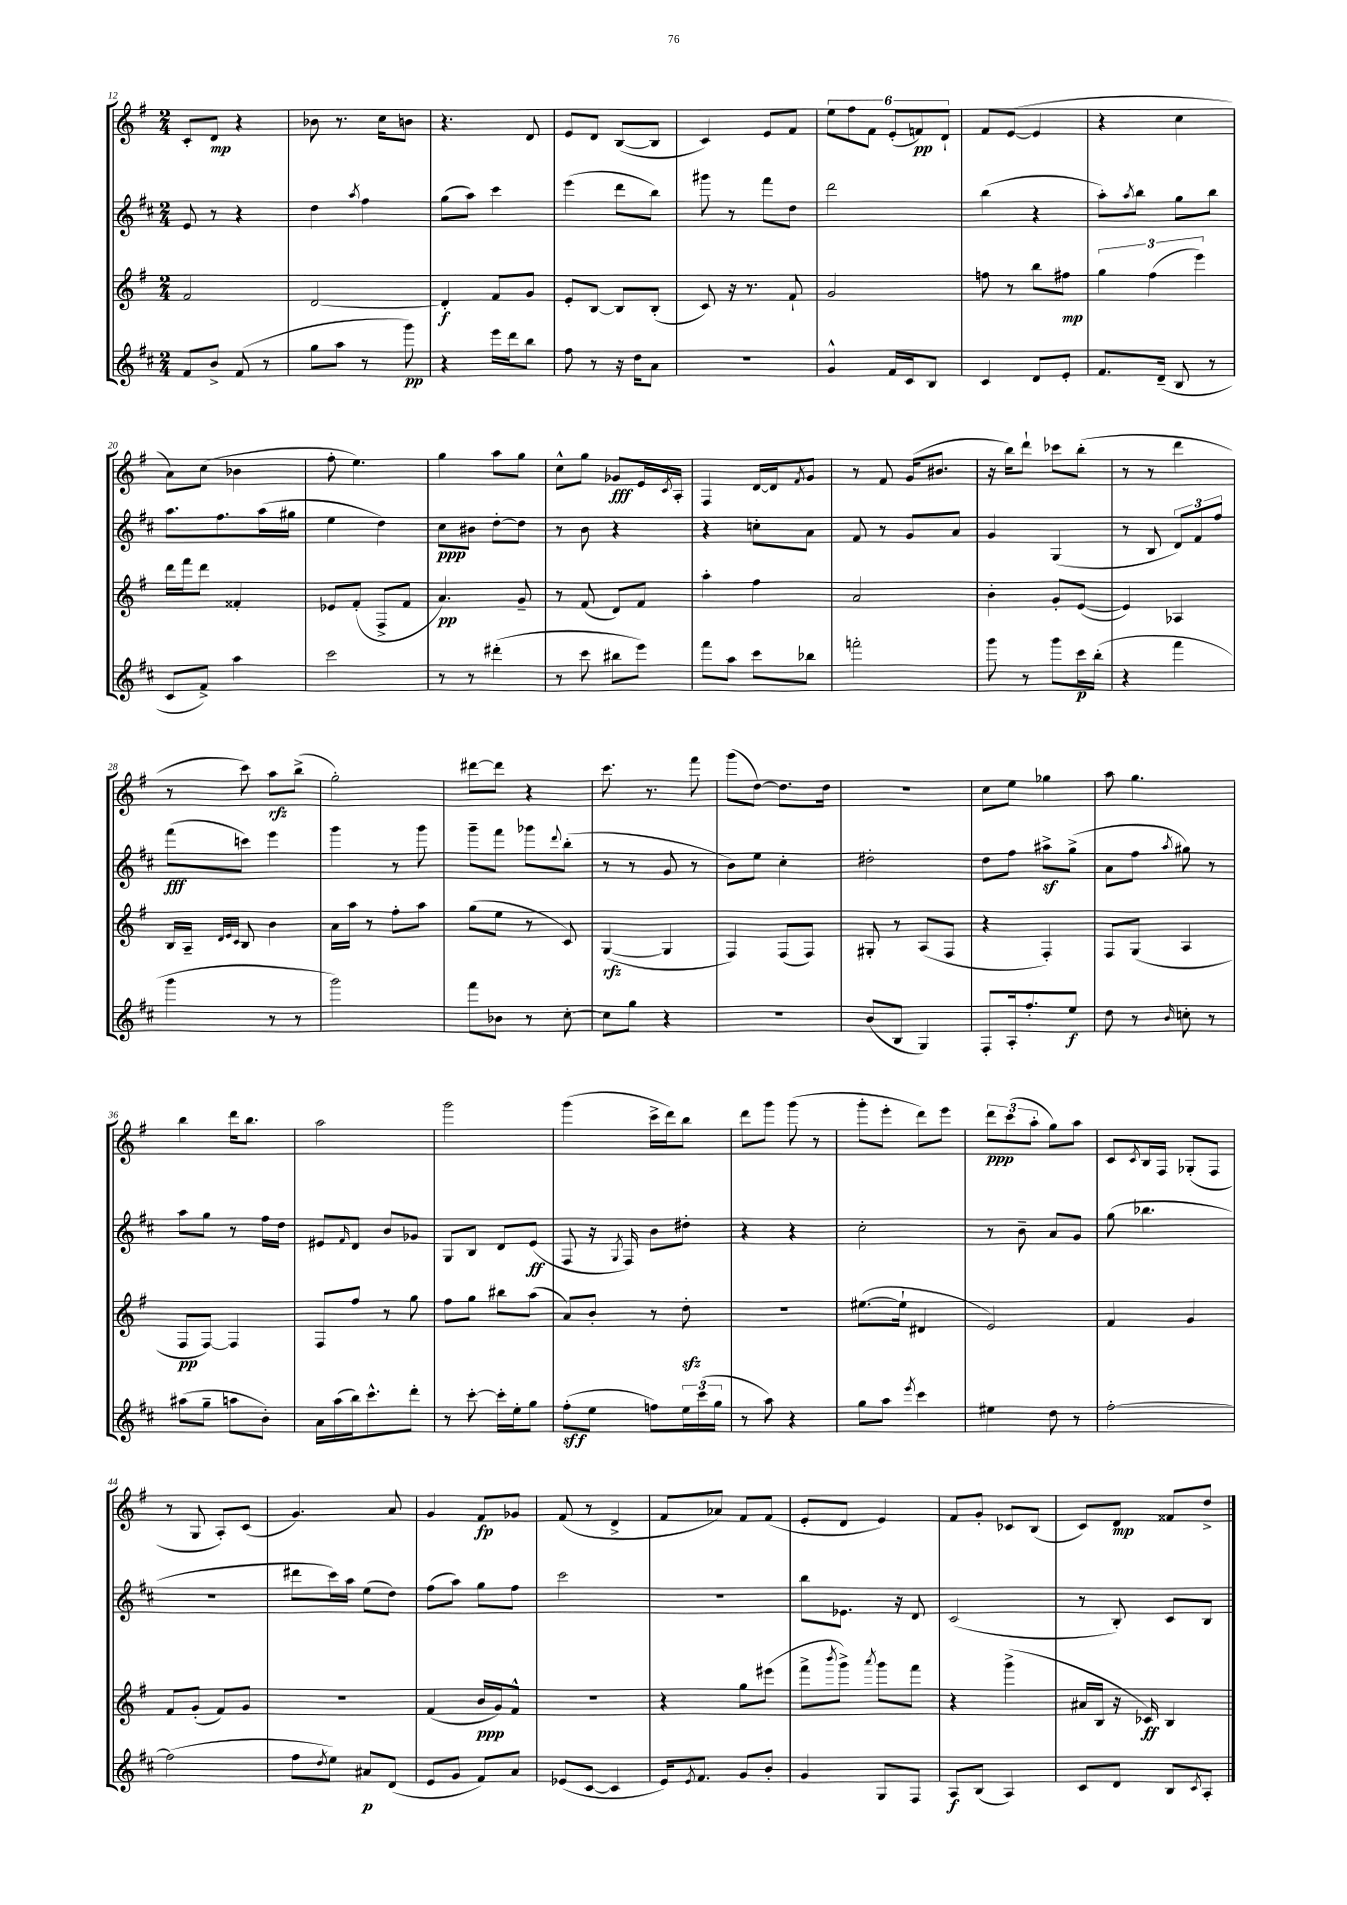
<<
\new StaffGroup <<
\new Staff = "s0" {
    \clef treble \key g \major \numericTimeSignature \time 2/4
    c'8-. d'8\mp r4 |
    bes'8 r8. c''16 b'8 |
    r4. d'8 |
    e'8 d'8 b8~( b8 |
    c'4) e'8 fis'8 |
    \tuplet 6/4 { e''8 fis''8 fis'8 e'8-.( f'8\pp) d'8-! } |
    fis'8 e'8~( e'4 |
    r4 c''4 |
    a'8) c''8( bes'4 |
    fis''8-. e''4.) |
    g''4 a''8 g''8 |
    c''8-^ g''8 ges'8\fff e'16 \acciaccatura { c'8 } a16-. |
    fis4 d'16~ d'16 \acciaccatura { fis'8 } g'8 |
    r8 fis'8 g'16( bis'8. |
    r16 b''16) d'''8-! ces'''8 b''8-.( |
    r8 r8 d'''4 |
    r8 c'''8) a''8\rfz b''8->( |
    g''2-.) |
    dis'''8~ dis'''8 r4 |
    c'''8. r8. fis'''8 |
    g'''8( d''8~) d''8. d''16 |
    R2 |
    c''8 e''8 ges''4 |
    a''8 g''4. |
    b''4 d'''16 b''8. |
    a''2 |
    g'''2 |
    g'''4( c'''16-> d'''16) b''8 |
    d'''8 g'''8 g'''8( r8 |
    g'''8-. e'''8-. d'''8) e'''8 |
    \tuplet 3/2 { d'''8\ppp c'''8( a''8-. } g''8) a''8 |
    c'8 \acciaccatura { c'8 } b16 fis16 ges8-.( fis8 |
    r8 g8 a8-.) c'8( |
    g'4.) a'8 |
    g'4 fis'8\fp ges'8 |
    fis'8( r8 d'4-> |
    fis'8 aes'8) fis'8 fis'8( |
    e'8-. d'8 e'4) |
    fis'8 g'8-. ces'8 b8( |
    c'8) d'8\mp fisis'8 d''8-> \bar "|." |
}
\new Staff = "s1" {
    \clef treble \key d \major \numericTimeSignature \time 2/4
    e'8 r8 r4 |
    d''4 \acciaccatura { a''8 } fis''4 |
    g''8( a''8) cis'''4 |
    e'''4( d'''8 b''8) |
    gis'''8 r8 fis'''8 d''8 |
    d'''2 |
    b''4( r4 |
    a''8-.) \acciaccatura { a''8 } b''8 g''8 b''8 |
    a''8. fis''8. a''16( gis''16 |
    e''4 d''4) |
    cis''8\ppp bis'8 d''8~-. d''8 |
    r8 b'8 r4 |
    r4 c''8-. a'8 |
    fis'8 r8 g'8 a'8 |
    g'4 g4( |
    r8 b8 \tuplet 3/2 { d'8) fis'8 fis''8 } |
    fis'''8\fff( c'''8) e'''4 |
    g'''4 r8 g'''8 |
    g'''8-- fis'''8 ges'''8 \appoggiatura { d'''8 } b''8-.( |
    r8 r8 g'8 r8 |
    b'8) e''8 cis''4-. |
    dis''2-. |
    d''8 fis''8 ais''8->\sf g''8->( |
    a'8 fis''8 \acciaccatura { a''8 } gis''8) r8 |
    a''8 g''8 r8 fis''16 d''16 |
    eis'8 \grace { fis'16 } d'8 b'8 ges'8 |
    g8 b8 d'8 e'8\ff( |
    fis8 r16 \acciaccatura { g8 } fis16) b'8 dis''8-. |
    r4 r4 |
    cis''2-. |
    r8 b'8-- a'8 g'8 |
    g''8( bes''4. |
    R2 |
    dis'''8 cis'''16) a''16 e''8( d''8) |
    fis''8( a''8) g''8 fis''8 |
    cis'''2 |
    r2 |
    b''8 ees'8. r16 d'8 |
    cis'2( |
    r8 b8-.) cis'8 b8 \bar "|." |
}
\new Staff = "s2" {
    \clef treble \key g \major \numericTimeSignature \time 2/4
    fis'2 |
    d'2~ |
    d'4-.\f fis'8 g'8 |
    e'8-. b8~ b8 b8-.( |
    c'8) r16 r8. fis'8-! |
    g'2 |
    f''8 r8 b''8 fis''8\mp |
    \tuplet 3/2 { g''4 fis''4( e'''4) } |
    d'''16 fis'''16 d'''8 fisis'4-. |
    ees'8 fis'8-.( fis8-> fis'8 |
    a'4.\pp) g'8-- |
    r8 fis'8( d'8) fis'8 |
    a''4-. fis''4 |
    a'2 |
    b'4-. g'8-. e'8~( |
    e'4) aes4 |
    b16 a16-- \grace { d'32 e'32 c'32 } b8 b'4 |
    a'16 a''16 r8 fis''8-. a''8 |
    g''8( e''8 r8 c'8) |
    g4~\rfz( g4 |
    fis4) fis8( fis8) |
    gis8-. r8 a8( fis8 |
    r4 fis4-.) |
    fis8 g8( a4 |
    fis8\pp fis8~) fis4 |
    fis8 fis''8 r8 g''8 |
    fis''8 g''8 bis''8 a''8( |
    a'8) b'8-. r8 d''8-.\sfz |
    r2 |
    eis''8.~( eis''16-! dis'4 |
    e'2) |
    fis'4 g'4 |
    fis'8 g'8-.( fis'8) g'8 |
    R2 |
    fis'4( b'16\ppp g'16) fis'8-^ |
    R2 |
    r4 g''8 eis'''8( |
    fis'''8-> \acciaccatura { b'''8 } g'''8->) \acciaccatura { a'''8 } g'''8 fis'''8 |
    r4 g'''4->( |
    ais'16 b16 r16 ces'16\ff) b4 \bar "|." |
}
\new Staff = "s3" {
    \clef treble \key d \major \numericTimeSignature \time 2/4
    fis'8 b'8-> fis'8( r8 |
    g''8 a''8 r8 g'''8\pp) |
    r4 e'''16 d'''16 b''8 |
    fis''8 r8 r16 d''16 a'8 |
    R2 |
    g'4-^ fis'16 cis'16 b8 |
    cis'4 d'8 e'8-. |
    fis'8. d'16--( b8 r8 |
    cis'8 fis'8->) a''4 |
    cis'''2 |
    r8 r8 dis'''4-.( |
    r8 cis'''8 bis''8 e'''8) |
    fis'''8 a''8 cis'''8 bes''8 |
    f'''2-. |
    g'''8 r8 g'''8 cis'''16\p b''16-.( |
    r4 fis'''4 |
    g'''4 r8 r8 |
    g'''2) |
    fis'''8 bes'8 r8 cis''8~-. |
    cis''8 g''8 r4 |
    R2 |
    b'8( b8 g4) |
    fis8-. a16-. fis''8.-. e''8\f |
    d''8 r8 \grace { b'16 } c''8-. r8 |
    ais''8( g''8-- a''8 b'8-.) |
    a'16 a''16( b''16) cis'''8.-^ d'''8-. |
    r8 cis'''8~-. cis'''16-. e''16-. g''8 |
    fis''8-.\sff( e''8 f''8) \tuplet 3/2 { e''16 cis'''16( g''16 } |
    r8 a''8) r4 |
    g''8 a''8 \acciaccatura { e'''8 } cis'''4 |
    eis''4 d''8 r8 |
    fis''2~-. |
    fis''2( |
    fis''8 \acciaccatura { d''8 } e''8) ais'8\p d'8( |
    e'8 g'8 fis'8) a'8 |
    ees'8( cis'8~ cis'4 |
    e'16) \acciaccatura { e'8 } fis'8. g'8 b'8-. |
    g'4 g8 fis8 |
    a8\f b8( a4) |
    cis'8 d'8 b8 \acciaccatura { cis'8 } a8-. \bar "|." |
}
>>
>>
\layout { \context { \Score currentBarNumber = #12 } }
